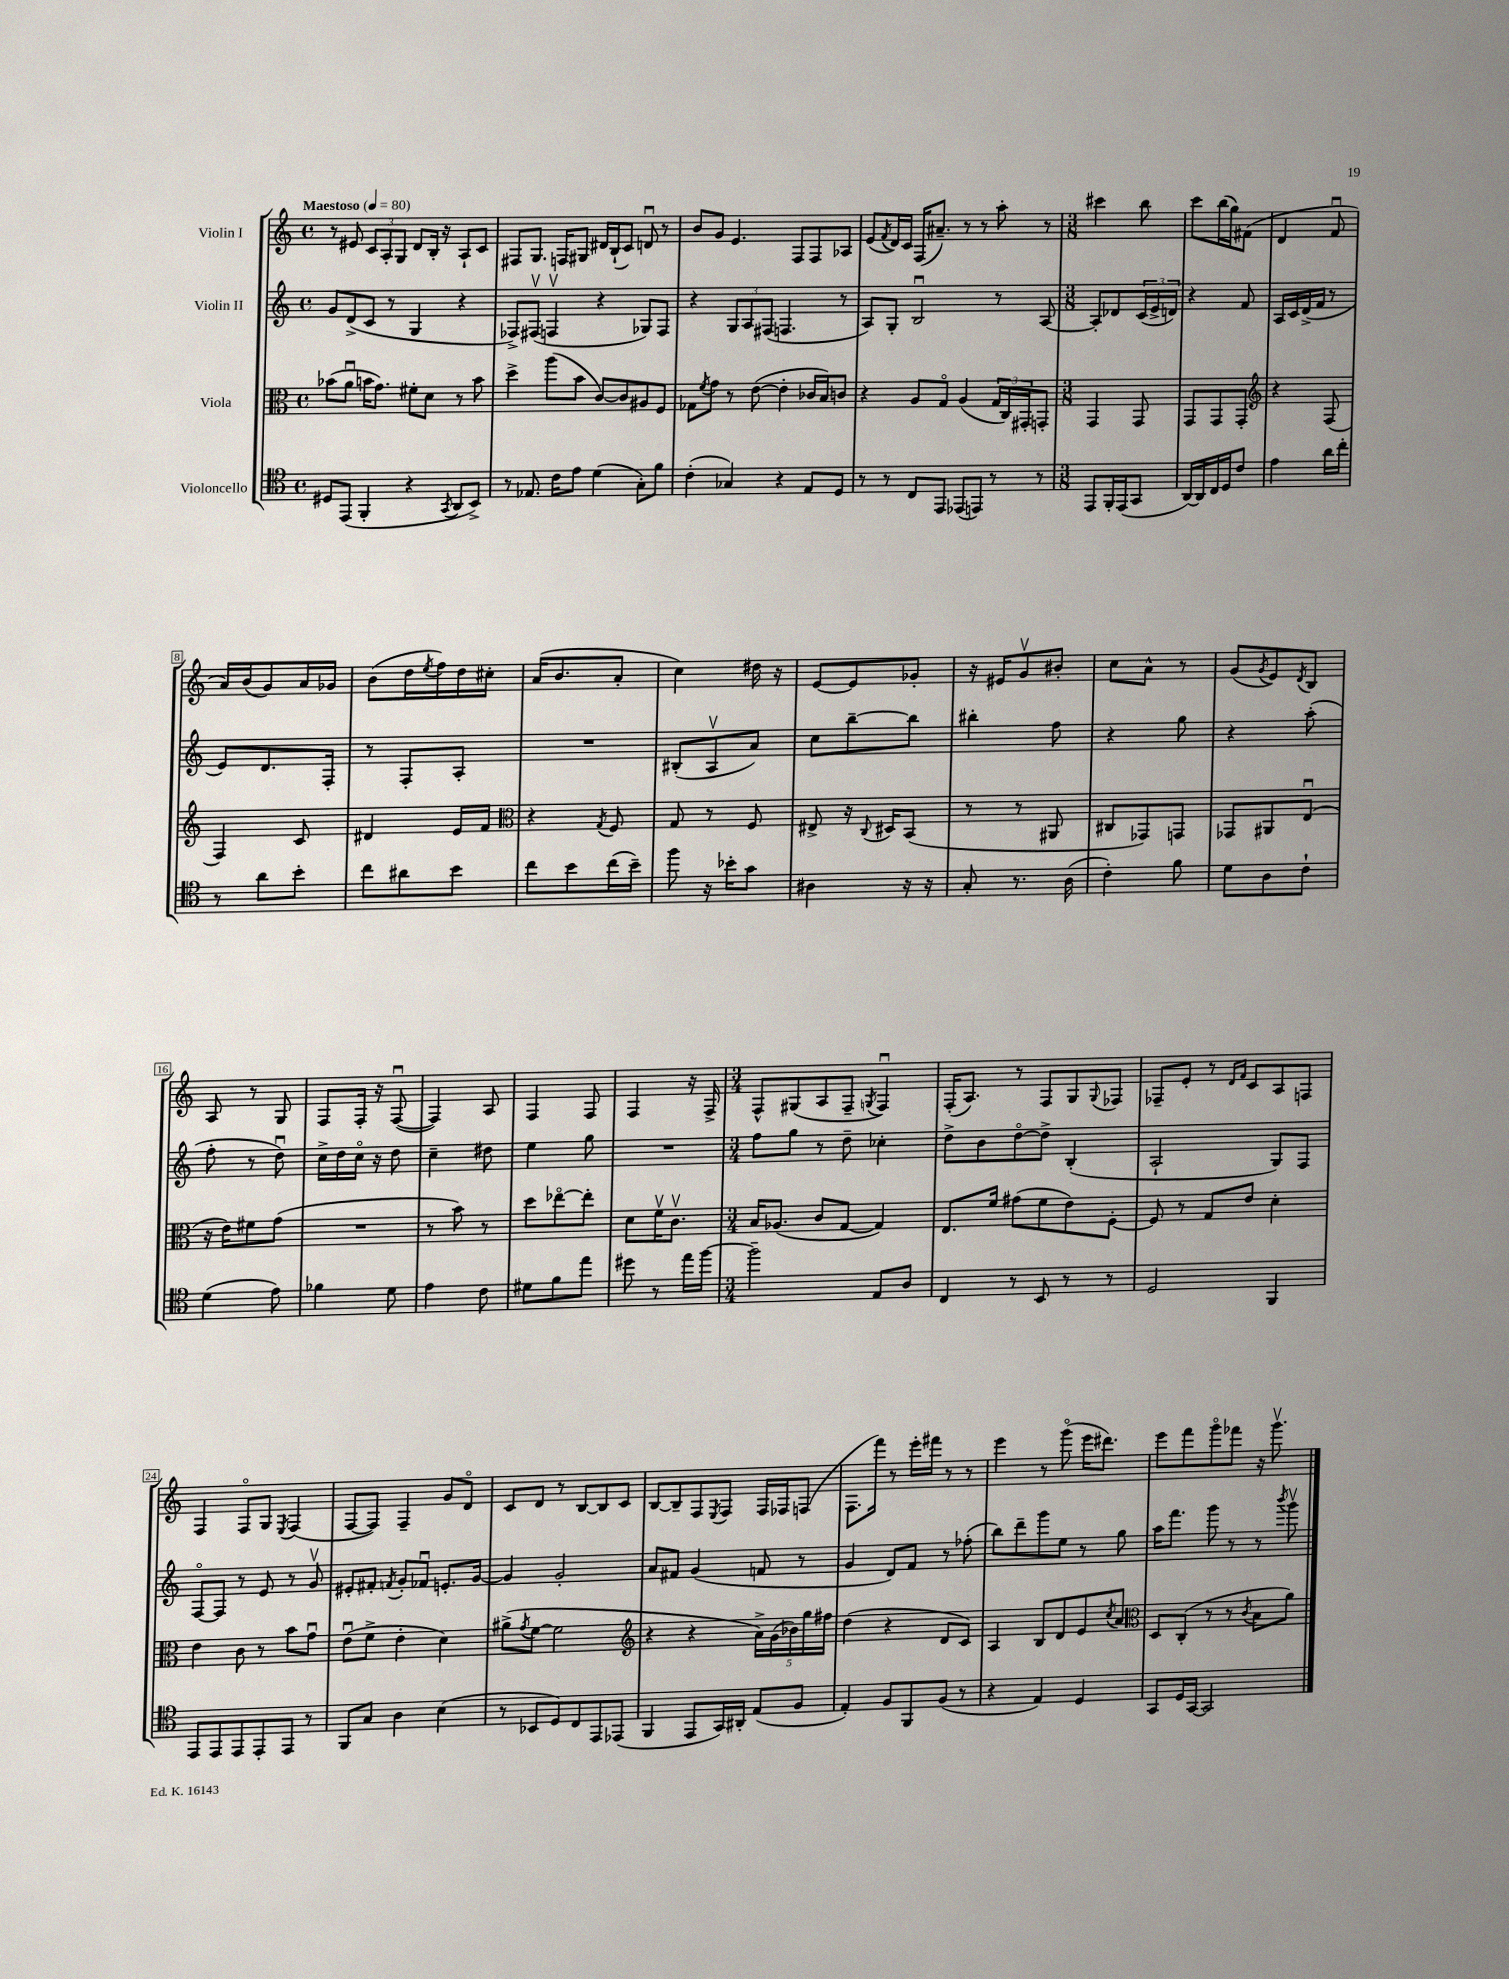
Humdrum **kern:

**kern	**kern	**kern	**kern
*part4	*part3	*part2	*part1
*staff4	*staff3	*staff2	*staff1
*I"Violoncello	*I"Viola	*I"Violin II	*I"Violin I
*clefC4	*clefC3	*clefG2	*clefG2
*k[]	*k[]	*k[]	*k[]
*M4/4	*M4/4	*M4/4	*M4/4
*met(c)	*met(c)	*met(c)	*met(c)
*MM80	*MM80	*MM80	*MM80
=1	=1	=1	=1
!	!	!	!LO:TX:a:B:t=Maestoso
8D#X/L	(8b-X\L	8g/L	8r
(8EE/J	8au\J	(8d^/	8e#X/
4FF'/	16bn\KL	8c/J	12c/L
.	8.g\J)	.	.
.	.	.	12A'/
.	.	8r	.
.	.	.	12G/J
4r	8f#X'\L	4G/	8d/L
.	8d\J	.	16B'/Jk
.	.	.	16r
8qGG/	.	.	.
8AA/L	8r	4r	8A`/L
8BB^/J)	8b\	.	8c/J
=2	=2	=2	=2
8r	4dd^\	8F-X^/L)	8F#X/L
8.E-X/	.	(8F#Xv/J	8.G/J
.	(8aa\L	4Fnv/	.
16c\KL	.	.	16Fn/KL
8e\J	8b\J	.	8G#X/J
(4d\	[8c/L)	4r	16d#X/LL
.	.	.	(16B`/J
.	8c/]	.	8c/J)
8G'\L)	8A#X/	8G-X/L)	8dnu/
8f\J	8F/J	8F/J	8r
=3	=3	=3	=3
(4c'\	8G-X\L	4r	8b/L
.	8qf/	.	.
.	8g\J	.	8g/J
4G-X/)	8r	12G/L	4.e/
.	.	12A/	.
.	([8e\	.	.
.	.	(12F#X/J	.
4r	4e'\]	4.Fn/	.
.	.	.	8F/L
8E/L	16c-X/LL	.	8F/
.	16B/J)	.	.
8D/J	8cn/J	8r	8A-X/J
=4	=4	=4	=4
8r	4r	8A/L)	(8e/L
.	.	.	8qf/
8r	.	8G'/J	16d/L)
.	.	.	16c/JJ
8C/L	8A/L	2Bu/	(16F/KL
.	.	.	8.a#X~/J)
8EE/J	8G/J	.	.
(8EE-X/L	(4A/	.	8r
8EEn/J)	.	.	8r
8r	24G/LL	8r	8aa'\
.	24C/)	.	.
.	24GG#X'/J	.	.
8r	8GGn'/J	[8A/	8r
=5	=5	=5	=5
*M3/8	*M3/8	*M3/8	*M3/8
8EE/L	4GG/	8A'/L]	4ccc#X\
16FF'/L	.	8d-X/	.
(16EE/J	.	.	.
8GG/J	8GG/	(24c/L	8bb\
.	.	24e^/	.
.	.	24dn/JJ)	.
=6	=6	=6	=6
[16AA/LL)	8GG/L	4r	8ccc\L
16AA/]	.	.	.
16C/	8GG/	.	(16bb\L
16D/J	.	.	16gg\J)
8c/J	8GG'/J	8f/	(8f#X\J
=7	=7	=7	=7
*	*clefG2	*	*
4e\	4r	16A/LL	4d/
.	.	16c/	.
.	.	(16d^/	.
.	.	16f/JJ	.
16a\LL	(8F/	8r	8fu/
16cc'\JJ	.	.	.
!!LO:LB:g=z
=8	=8	=8	=8
8r	4F/)	8e/L)	16a/LL)
.	.	.	(16b/J
8a\L	.	8.d/	8g/)
8b'\J	8c/	.	16a/L
.	.	16F'/Jk	16g-X/JJ
=9	=9	=9	=9
8cc\L	4d#X/	8r	(8b\L
8a#X\	.	8F'/L	16dd\L
.	.	.	8qee/
.	.	.	16ff\)
8b\J	16e/LL	8A'/J	16dd\
.	16f/JJ	.	16cc#X'\JJ
=10	=10	=10	=10
*	*clefC3	*	*
8cc\L	4r	4.r	(16a/KL
.	.	.	8.b/
8b\	.	.	.
.	8qG/	.	.
(16cc\L	8F/	.	8a'/J
16b~\JJ)	.	.	.
=11	=11	=11	=11
8ff\	8G/	(8B#X'/L	4cc\)
16r	8r	8Av/	.
16b-X'\KL	.	.	.
8g\J	8F/	8a/J)	16dd#X\
.	.	.	16r
=12	=12	=12	=12
4A#X\	8E#X^/	8cc\L	[8e/L
.	16r	[8bb~\	8e/]
.	8qqC/	.	.
.	16D#X/KL	.	.
16r	(8BB/J	8bb\J]	8g-X'/J
16r	.	.	.
=13	=13	=13	=13
8G'/	8r	4bb#X'\	16r
.	.	.	16e#X/KL
8.r	8r	.	8gv/
.	8AA#X/	8ff\	8b#X'/J
(16A\	.	.	.
=14	=14	=14	=14
4c'\)	8C#X/L	4r	8cc\L
.	8GG-X/)	.	8a^^\J
8f\	8GGn/J	8gg\	8r
=15	=15	=15	=15
8d\L	8GG-X/L	4r	(8g/L
.	.	.	8qg/
8A\	8AA#X/	.	8e/)
.	.	.	8qd/
8c`\J	(8Eu/J	(8aa'\	8B/J
!!LO:LB:g=z
=16	=16	=16	=16
(4d\	16r	8ff'\	8A/
.	16e\KL)	.	.
.	8f#X\	8r	8r
8e\)	(8g\J	8ddu\)	8G/
=17	=17	=17	=17
4f-X\	4.r	16cc^\LL	8F/L
.	.	16dd\	.
.	.	16cc\JJ	16F'/Jk
.	.	16r	16r
8d\	.	8dd\	([8Fu/
=18	=18	=18	=18
4e\	8r	4cc~\	4F/])
.	8b\)	.	.
8c\	8r	8dd#X\	8A/
=19	=19	=19	=19
8d#X\L	8dd\L	4ee\	4F/
8f\	[8ee-X\	.	.
8ee\J	8ee-'\J]	8gg\	8F/
=20	=20	=20	=20
8dd#X\	8d\L	4.r	4F/
8r	16fv\K	.	.
.	8.cv\J	.	.
16ee\LL	.	.	16r
[16ff\JJ	.	.	16F^/
=21	=21	=21	=21
*M3/4	*M3/4	*M3/4	*M3/4
2ff~\]	16B/KL	8ff\L	8F^^/L
.	(8.A-X/J	.	.
.	.	8gg\J	(8G#X/
.	8c/L	8r	8A/
.	[8G/J	8dd~\	8F~/J
.	.	.	8qGn/
8E/L	4G/])	4cc-X'\	4Fu/)
8A/J	.	.	.
=22	=22	=22	=22
4C/	8.E/L	8dd^\L	(16F'/KL
.	.	.	8.A/J)
.	.	8b\	.
.	16f/Jk	.	.
8r	(8g#X\L	[8dd\	8r
8BB/	8f\	8dd^\J]	8F/L
8r	8e\)	(4B'/	8G/
.	.	.	8qqG/
8r	[8F'\J	.	8F-X/J
=23	=23	=23	=23
2D/	8F/]	2A`/	8F-X~/L
.	8r	.	8e'/J
.	8G/L	.	8r
.	.	.	16qqd/LL
.	.	.	16qqf/JJ
.	8e/J	.	8c/L
4FF/	4d'\	8G/L)	8A/
.	.	8F/J	8Fn/J
!!LO:LB:g=z
=24	=24	=24	=24
8EE/L	4e\	[8F/L	4F/
8EE/	.	8F/J]	.
8EE/	8c\	8r	8F/L
8EE'/	8r	8e/	8G/J
.	.	.	8qE/
8EE/J	8b\L	8r	(4F/
8r	8gu\J	8gv/	.
=25	=25	=25	=25
8FF/L	(8eu\L	8e#X'/L	[8F/L
8G/J	8f^\J	8f#X'/J	8F/J])
.	.	8qfn/	.
4A\	4e'\	8g'/L	4F~/
.	.	8f-Xu/J	.
(4B\	4d\)	8.en'/L	8g/L
.	.	.	8d/J
.	.	[16g/Jk	.
=26	=26	=26	=26
8r	(8a#X^\L	4g/]	8c/L
.	8qg/	.	.
8BB-X/L	[8f\J	.	8d/J
8D/)	2f\]	2g'/	8r
8C/	.	.	[8B/L
8EE/	.	.	8B/]
(8EE-X/J	.	.	8c/J
=27	=27	=27	=27
*	*clefG2	*	*
4FF/	4r	8a/L	[8B/L
.	.	8f#X/J	8B~/]
8EE/L	4r	(4g/	8F/
.	.	.	8qE/
16GG/L)	.	.	8F/J
16AA#X'/JJ	.	.	.
(8E/L	20a^\LL)	8fn/	16F/LL
.	(20g\	.	.
.	.	.	16F-X/J
.	20b-X\)	.	.
8F/J	.	8r	(8Fn/J
.	20gg\	.	.
.	20ff#X\JJ	.	.
=28	=28	=28	=28
4E'/)	(4dd\	4g/	8.F\L
.	.	.	16fff\Jk)
8F/L	4r	8d/L)	8r
8FF/	.	8f/J	16eee'\LL
.	.	.	16fff#X\JJ
(8F/J	8d/L	8r	8r
8r	8c/J)	(8ff-X'\	8r
=29	=29	=29	=29
4r	4A/	8bb\L)	4eee\
.	.	8ddd~\	.
4E/)	8B/L	8ggg\	8r
.	8d/	8ee\J	(8ggg\
4D/	8e/	8r	16eee\KL
.	.	.	8.ddd#X\J)
.	8qcc/	.	.
.	8a/J	8gg\	.
=30	=30	=30	=30
*	*clefC3	*	*
8GG/L	8D/L	16aa\KL	8eee\L
.	.	8.fff\J	.
16D/L	(8C'/J	.	8fff\
[16GG/JJ	.	.	.
2GG/]	8r	8ggg\	8ggg\
.	8r	8r	8fff-X\J
.	8qc/	.	.
.	8B\L	8r	16r
.	.	.	8.gggv\
.	.	8qbbb/	.
.	8a\J)	8gggv\	.
==	==	==	==
*-	*-	*-	*-
